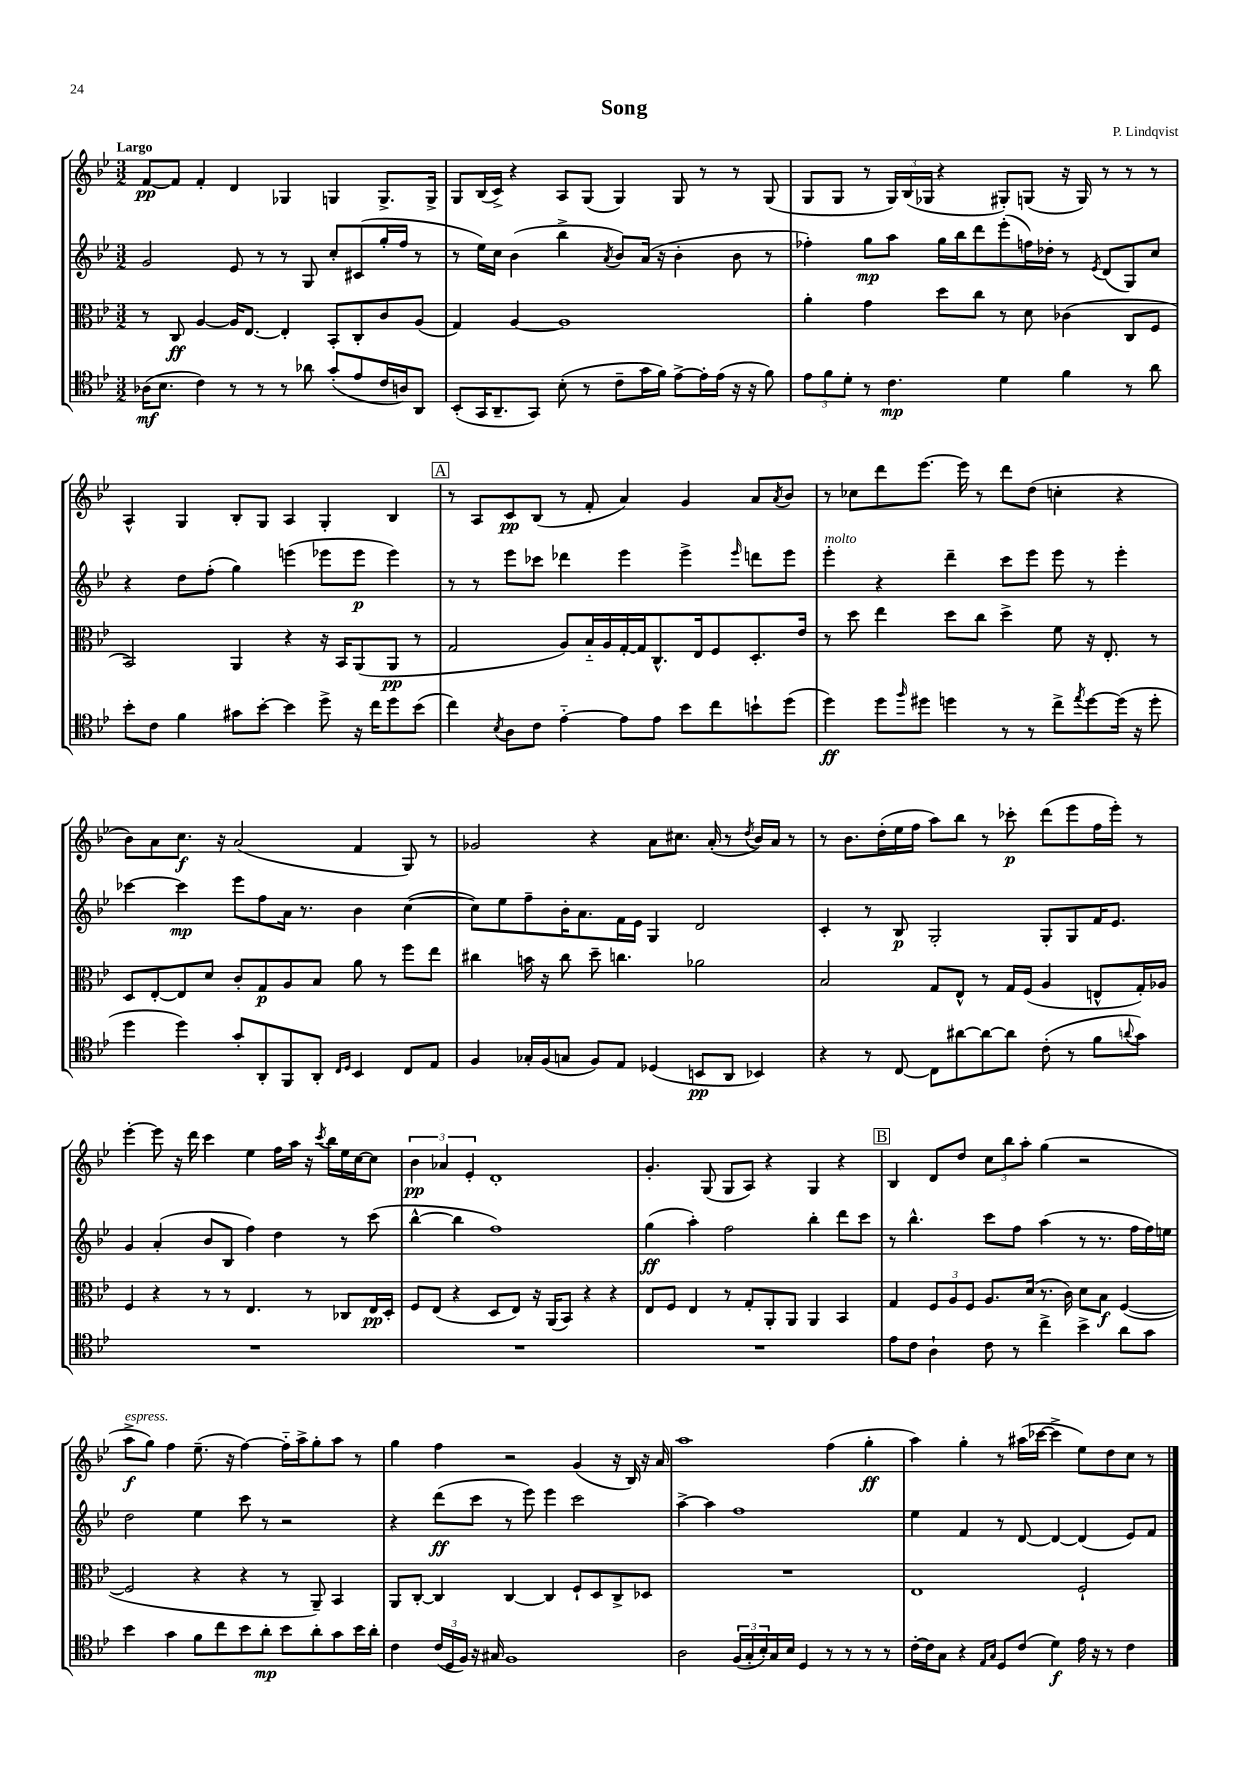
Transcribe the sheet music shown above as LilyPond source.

\header { title = "Song" composer = "P. Lindqvist" }
<<
\new StaffGroup <<
\new Staff = "s0" {
    \clef treble \key bes \major \numericTimeSignature \time 3/2 \tempo "Largo"
    f'8~\pp f'8 f'4-. d'4 ges4 g4 g8.-> g16-> |
    g8 bes16( c'16->) r4 a8 g8( g4) g8 r8 r8 g8( |
    g8 g8 r8 \tuplet 3/2 { g16) bes16( ges16 } r4 gis8-.) g8( r16 g16) r8 r8 r8 |
    a4-^ g4 bes8-. g8 a4 g4-. bes4 |
    \mark \markup { \box "A" } r8 a8 c'8\pp bes8( r8 f'8-. a'4) g'4 a'8 \acciaccatura { a'8 } bes'8 |
    r8 ces''8 d'''8 ees'''8.~ ees'''16 r8 d'''8 d''8( c''4-. r4 |
    bes'8) a'8 c''8.\f r16 a'2( f'4 g8) r8 |
    ges'2 r4 a'8 cis''8. a'16-.( r8 \acciaccatura { d''8 } bes'16) a'16 r8 |
    r8 bes'8. d''16-.( ees''16 f''16 a''8) bes''8 r8 ces'''8-.\p d'''8( ees'''8 f''16 ees'''16-.) r8 |
    ees'''4~-. ees'''8 r16 d'''16 c'''4 ees''4 f''16 a''16 r16 \acciaccatura { c'''8 } bes''16 ees''16 c''16~ c''8 |
    \tuplet 3/2 { bes'4\pp aes'4 ees'4-. } d'1-. |
    g'4.-. g8( g8 a8) r4 g4 r4 |
    \mark \markup { \box "B" } bes4 d'8 d''8 \tuplet 3/2 { c''8 bes''8 a''8-. } g''4( r2 |
    a''8->\f^\markup { \italic "espress." } g''8) f''4 ees''8.--( r16 f''4~) f''16-_ a''16-> g''8-. a''8 r8 |
    g''4 f''4 r2 g'4( r16 bes16) r16 a'16 |
    a''1 f''4( g''4-.\ff |
    a''4) g''4-. r8 ais''16( ces'''16~ ces'''4-> ees''8) d''8 c''8 r8 \bar "|." |
}
\new Staff = "s1" {
    \clef treble \key bes \major \numericTimeSignature \time 3/2
    g'2 ees'8 r8 r8 g8 c''8-. cis'8( g''16-. f''16 r8 |
    r8 ees''16) c''16 bes'4( bes''4-> \acciaccatura { a'8 } bes'8) a'16( r16 bes'4-. bes'8 r8 |
    fes''4-.) g''8\mp a''8 g''16 bes''16 d'''8 ees'''8-.( f''16) des''16-. r8 \acciaccatura { ees'8 } d'8( g8) c''8 |
    r4 d''8 f''8-.( g''4) e'''4( ees'''8 ees'''8\p ees'''4) |
    \mark \markup { \box "A" } r8 r8 ees'''8 ces'''8 des'''4 ees'''4 ees'''4-> \grace { ees'''16 } d'''8 ees'''8 |
    ees'''4-.^\markup { \italic "molto" } r4 d'''4-- c'''8 ees'''8 ees'''8 r8 ees'''4-. |
    ces'''4~ ces'''4\mp ees'''8 f''8 a'16 r8. bes'4 c''4~( |
    c''8) ees''8 f''8-- bes'16-. a'8. f'16 ees'16 g4 d'2 |
    c'4-. r8 bes8\p g2-. g8-. g8 f'16 ees'8. |
    g'4 a'4-.( bes'8 bes8 f''4) d''4 r8 c'''8( |
    bes''4~-^ bes''4 f''1) |
    g''4\ff( a''4-.) f''2 bes''4-. d'''8 c'''8 |
    \mark \markup { \box "B" } r8 bes''4.-^ c'''8 f''8 a''4( r8 r8. f''16 f''16) e''16 |
    d''2 ees''4 c'''8 r8 r2 |
    r4 d'''8\ff( c'''8 r8 ees'''8) ees'''4 c'''2 |
    a''4~-> a''4 f''1 |
    ees''4 f'4 r8 d'8~ d'4~ d'4( ees'8) f'8 \bar "|." |
}
\new Staff = "s2" {
    \clef alto \key bes \major \numericTimeSignature \time 3/2
    r8 c8\ff a4~ a16 ees8.~ ees4-. bes,8-. c8-. c'8 a8( |
    g4) a4~ a1 |
    a'4-. g'4 d''8 c''8 r8 d'8 ces'4( c8 f8 |
    bes,2) a,4 r4 r16 bes,16 a,8( a,8\pp r8 |
    \mark \markup { \box "A" } g2 a8) bes16-_ a16 g16~-. g16 c8.-^ ees16 f8 d8.-. ees'16 |
    r8 d''8 ees''4 d''8 c''8 d''4-> f'8 r16 ees8.-. r8 |
    d8 ees8~-. ees8 d'8 c'8-. g8\p a8 bes8 a'8 r8 f''8 ees''8 |
    cis''4 b'16 r16 cis''8 d''8-- c''4. aes'2 |
    bes2 g8 ees8-^ r8 g16 f16( a4 e8-^ g16-.) aes16 |
    f4 r4 r8 r8 ees4. r8 ces8 ees16\pp d16-. |
    f8 ees8( r4 d8 ees8) r16 a,16( bes,8) r4 r4 |
    ees8 f8 ees4 r8 g8-. a,8-. a,8 a,4 bes,4 |
    \mark \markup { \box "B" } g4 \tuplet 3/2 { f8 a8 f8 } a8. d'16( r8. c'16) d'8 bes8\f f4~( |
    f2 r4 r4 r8 a,8--) bes,4 |
    a,8 c8~-. c4 c4~ c4 f8-! d8 c8-> des8 |
    R1. |
    ees1 f2-! \bar "|." |
}
\new Staff = "s3" {
    \clef tenor \key bes \major \numericTimeSignature \time 3/2
    aes16\mf( bes8. c'4) r8 r8 r8 aes'8 g'8-.( ees'8 c'16 a16) a,8 |
    bes,8-.( g,16 a,8.-- g,8) bes8-.( r8 c'8-- g'16 f'16) ees'8~-> ees'16-. ees'16( r16 r16 f'8) |
    \tuplet 3/2 { ees'8 f'8 d'8-. } r8 c'4.\mp d'4 f'4 r8 a'8 |
    bes'8-. c'8 f'4 gis'8 bes'8~-. bes'4 d''8-> r16 c''16 d''8 bes'8( |
    \mark \markup { \box "A" } c''4) \acciaccatura { bes8 } a8 c'8 ees'4~-_ ees'8 ees'8 bes'8 c''8 b'8-! d''8( |
    d''4\ff) d''8 \grace { f''16 } dis''8 d''4 r8 r8 c''8-> \acciaccatura { ees''8 } d''8~ d''16( r16 d''8-. |
    d''4 d''4) g'8-. a,8-. f,8 a,8-. \grace { c16 d16 } bes,4 c8 ees8 |
    f4 ges16-. f16( g8 f8) ees8 des4( b,8\pp a,8 bes,4) |
    r4 r8 c8~ c8 ais'8~ ais'8~ ais'8 c'8-.( r8 f'8 \appoggiatura { a'8 } g'8) |
    R1. |
    R1. |
    R1. |
    \mark \markup { \box "B" } ees'8 c'8 a4-! c'8 r8 c''4-> bes'4-> a'8 g'8 |
    bes'4 g'4 f'8 c''8 bes'8 a'8-.\mp bes'8 a'8-. g'8 bes'16 a'16-. |
    c'4 \tuplet 3/2 { c'16( d16 f16) } r16 gis16 f1 |
    a2 \tuplet 3/2 { f16( g16-. bes16-.) } g16 bes16 d4 r8 r8 r8 r8 |
    c'16~-. c'16 g8 r4 \grace { ees16 g16 } d8 c'8( d'4\f) ees'16 r16 r8 c'4 \bar "|." |
}
>>
>>
\layout { \context { \Score \remove "Bar_number_engraver" } }
